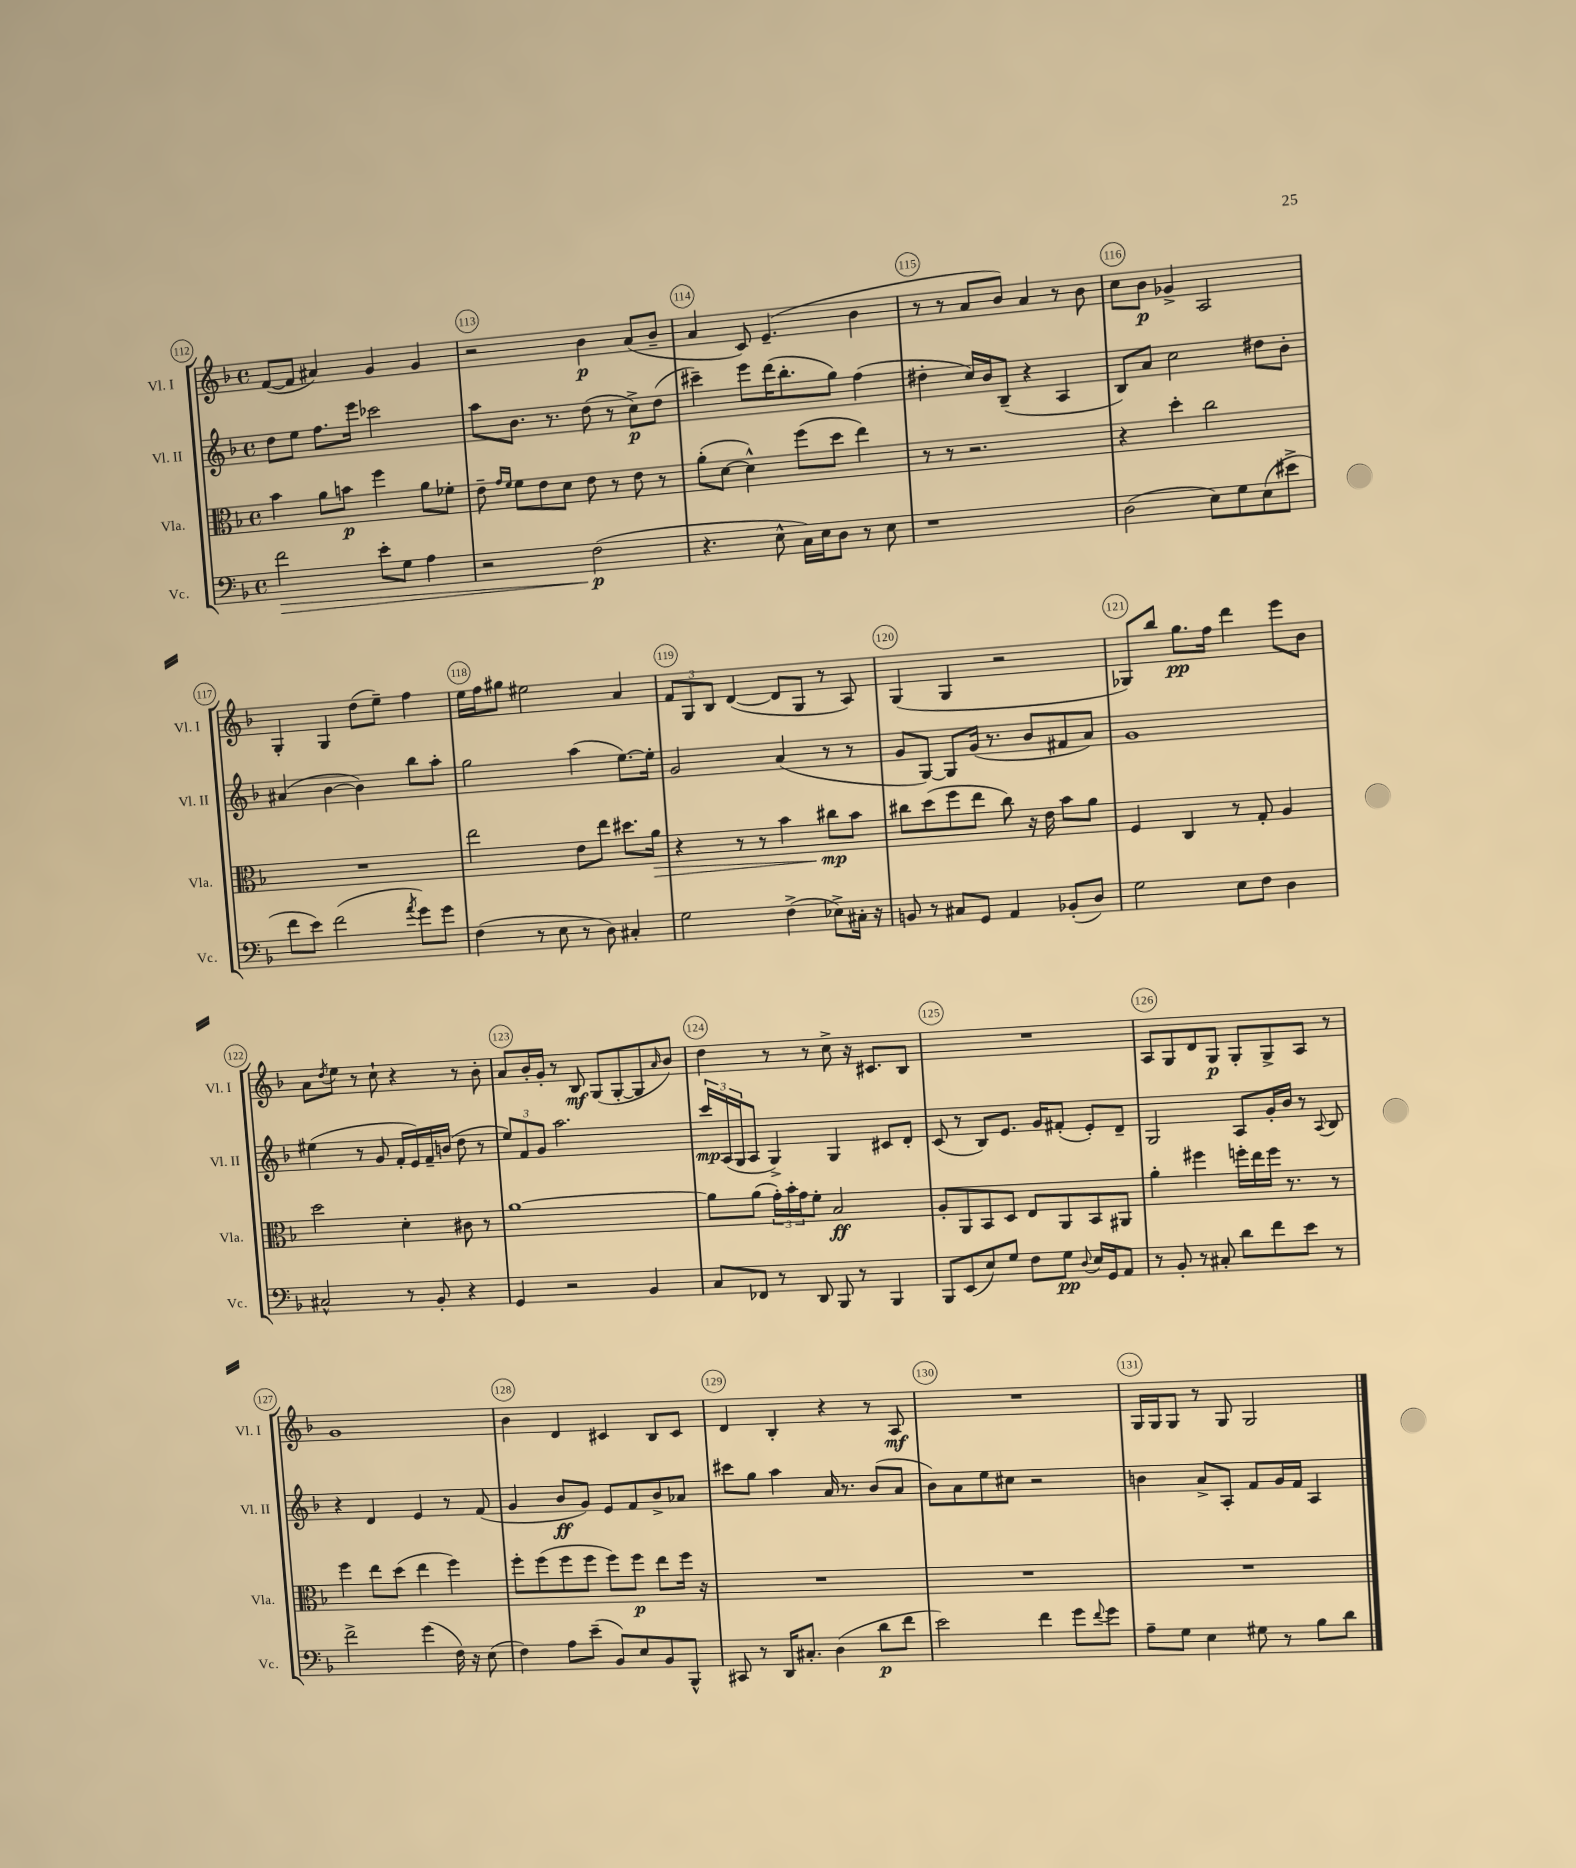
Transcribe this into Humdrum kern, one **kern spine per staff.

**kern	**kern	**kern	**kern
*staff4	*staff3	*staff2	*staff1
*clefF4	*clefC3	*clefG2	*clefG2
*k[b-]	*k[b-]	*k[b-]	*k[b-]
*M4/4	*M4/4	*M4/4	*M4/4
*met(c)	*met(c)	*met(c)	*met(c)
2f	4b-	8dd	([8f
.	.	8ee	8f]
.	8a	8.ff	4a#)
.	8b	.	.
.	.	16eee	.
8e'	4ff	2ccc-	4g
8G	.	.	.
4A	8a	.	4g
.	8f-'	.	.
=	=	=	=
2r	8e~	8aa	2r
.	16qqg	.	.
.	16qqf	.	.
.	8f	8.b-	.
.	8e	.	.
.	.	8.r	.
.	8d	.	.
(2F	8e	(8dd	4b-
.	8r	8r	.
.	8e	8cc^)	(8a
.	8r	(8dd	8b-~
=	=	=	=
4.r	(8a'	4ccc#~)	4a
.	[8d	.	.
.	4d^^])	8eee	8c)
8E^^	.	(16ddd	(4.e~
.	.	8.bb-'	.
16C)	(8ff	.	.
16E	.	.	.
8D	8dd	8gg)	.
8r	4ee)	(4ff	4b-
8E	.	.	.
=	=	=	=
1r	8r	4dd#'	8r
.	8r	.	8r
.	2.r	16cc)	8a
.	.	16b-	.
.	.	(8B-~	8b-)
.	.	4r	4a
.	.	4A	8r
.	.	.	8b-
=	=	=	=
(2D	4r	8B-)	8cc
.	.	8a	8b-
.	4dd'	2cc	4g-^
8E)	2cc	.	2A
8G	.	.	.
(8E	.	8dd#	.
8e#^	.	8b-'	.
=	=	=	=
8f	1r	(4a#	4G'
8e)	.	.	.
(2f	.	[4b-	4G
.	.	4b-])	(8dd
.	.	.	8ee~)
8qa	.	.	.
8g)	.	8bb-	4ff
8g	.	8aa'	.
=	=	=	=
(4F	2ee	2gg	16ee
.	.	.	16ff
.	.	.	8gg#
8r	.	.	2ee#
8E	.	.	.
8r	8e	(4aa	.
8D)	8ee	.	.
4C#'	8.dd#	[8.ee)	4a
.	16a	16ee']	.
=	=	=	=
2G	4r	2g	12f
.	.	.	12G
.	.	.	12B-
.	8r	.	([4d
.	8r	.	.
(4F^	4b-	(4a	8d]
.	.	.	8G
8E-^)	8cc#	8r	8r
16C#'	8b-	8r	8A)
16r	.	.	.
=	=	=	=
8BB	8cc#	8g	(4G
8r	(8dd	[8G)	.
8C#	8ff	8G]	4G
8GG	8ee	(16g	.
.	.	8.r	.
4AA	8cc#)	.	2r
.	16r	8b-	.
.	16e	.	.
(8BB-'	8b-	8f#	.
8D)	8a	8a)	.
=	=	=	=
2G	4F	1g	8G-)
.	.	.	8bb-
.	4C	.	8.gg
.	.	.	16ff
8E	8r	.	4ddd
8F	8G'	.	.
4D	4A	.	8eee
.	.	.	8b-
=	=	=	=
2C#^^	2dd	(4ee#	8a
.	.	.	8qdd
.	.	.	8ee
.	.	8r	8r
.	.	8g	8cc`
8r	4d'	16f'	4r
.	.	16e)	.
8BB-'	.	16f~	.
.	.	(16b	.
4r	8c#	8dd	8r
.	8r	8r	8b-'
=	=	=	=
4GG	[1a	12ee)	8a
.	.	12f	.
.	.	.	16b-'
.	.	12g	.
.	.	.	16g'
2r	.	2.aa	8r
.	.	.	8B-
.	.	.	(8G
.	.	.	[8G'
4BB-	.	.	8G]
.	.	.	16qqa
.	.	.	8b-)
=	=	=	=
8C	8a]	24ccc	4dd
.	.	(24A	.
.	.	24G	.
8FF-	(8a	8A	.
8r	24g')	4G^)	8r
.	24b-'	.	.
.	24g	.	.
8DD	8f'	.	8r
8BBB-	2B-	4G	8cc^
8r	.	.	16r
.	.	.	8.c#
4BBB-	.	8c#	.
.	.	8d'	8B-
=	=	=	=
8BBB-	8A'	(8c	1r
(8EE	8AA	8r	.
8E)	8BB-	8B-)	.
8G	8D	8.e	.
8F	8E	.	.
.	.	16g	.
8G	8AA	(8f#'	.
8qqD	.	.	.
16E	8BB-	8e')	.
16GG	.	.	.
8AA	8AA#	8d~	.
=	=	=	=
8r	4a'	2G	8A
8BB-'	.	.	8G
8r	4ff#	.	8d
8C#'	.	.	8G
8d	16ff'	8A	8G'
.	16ee	.	.
8f	16ff	16g'	8G^
.	8.r	16b-	.
8e	.	8r	8A
.	.	8qqA	.
8r	8r	8B-	8r
=	=	=	=
2f^	4ff	4r	1g
.	8ee	4d	.
.	(8dd	.	.
(4g	4ee	4e	.
16F)	4ff)	8r	.
16r	.	.	.
(8E	.	(8f	.
=	=	=	=
4F)	8ff'	4g	4b-
.	(8ff	.	.
8A	8ff	8b-	4d
(8e~	8ff	8g)	.
8BB-)	8ff)	8e	4c#
8E	8ff	8f	.
8BB-	8ee	8b-^	8B-
8BBB-^^	16ff	8a-	8c#
.	16r	.	.
=	=	=	=
8CC#	1r	8ccc#	4d
8r	.	8gg	.
16DD	.	4aa	4B-'
8.C#'	.	.	.
(4D	.	16a	4r
.	.	8.r	.
8d	.	(8b-	8r
8f	.	8a	8A
=	=	=	=
2e)	1r	8b-)	1r
.	.	8a	.
.	.	8ee	.
.	.	8cc#	.
4f	.	2r	.
8g	.	.	.
8qqf	.	.	.
8g	.	.	.
=	=	=	=
8A~	1r	4b	16G
.	.	.	16G
8G	.	.	8G
4E	.	8a^	8r
.	.	8A'	8G
8G#	.	8f	2G
8r	.	16g	.
.	.	16f	.
8B-	.	4A	.
8d	.	.	.
==	==	==	==
*-	*-	*-	*-
